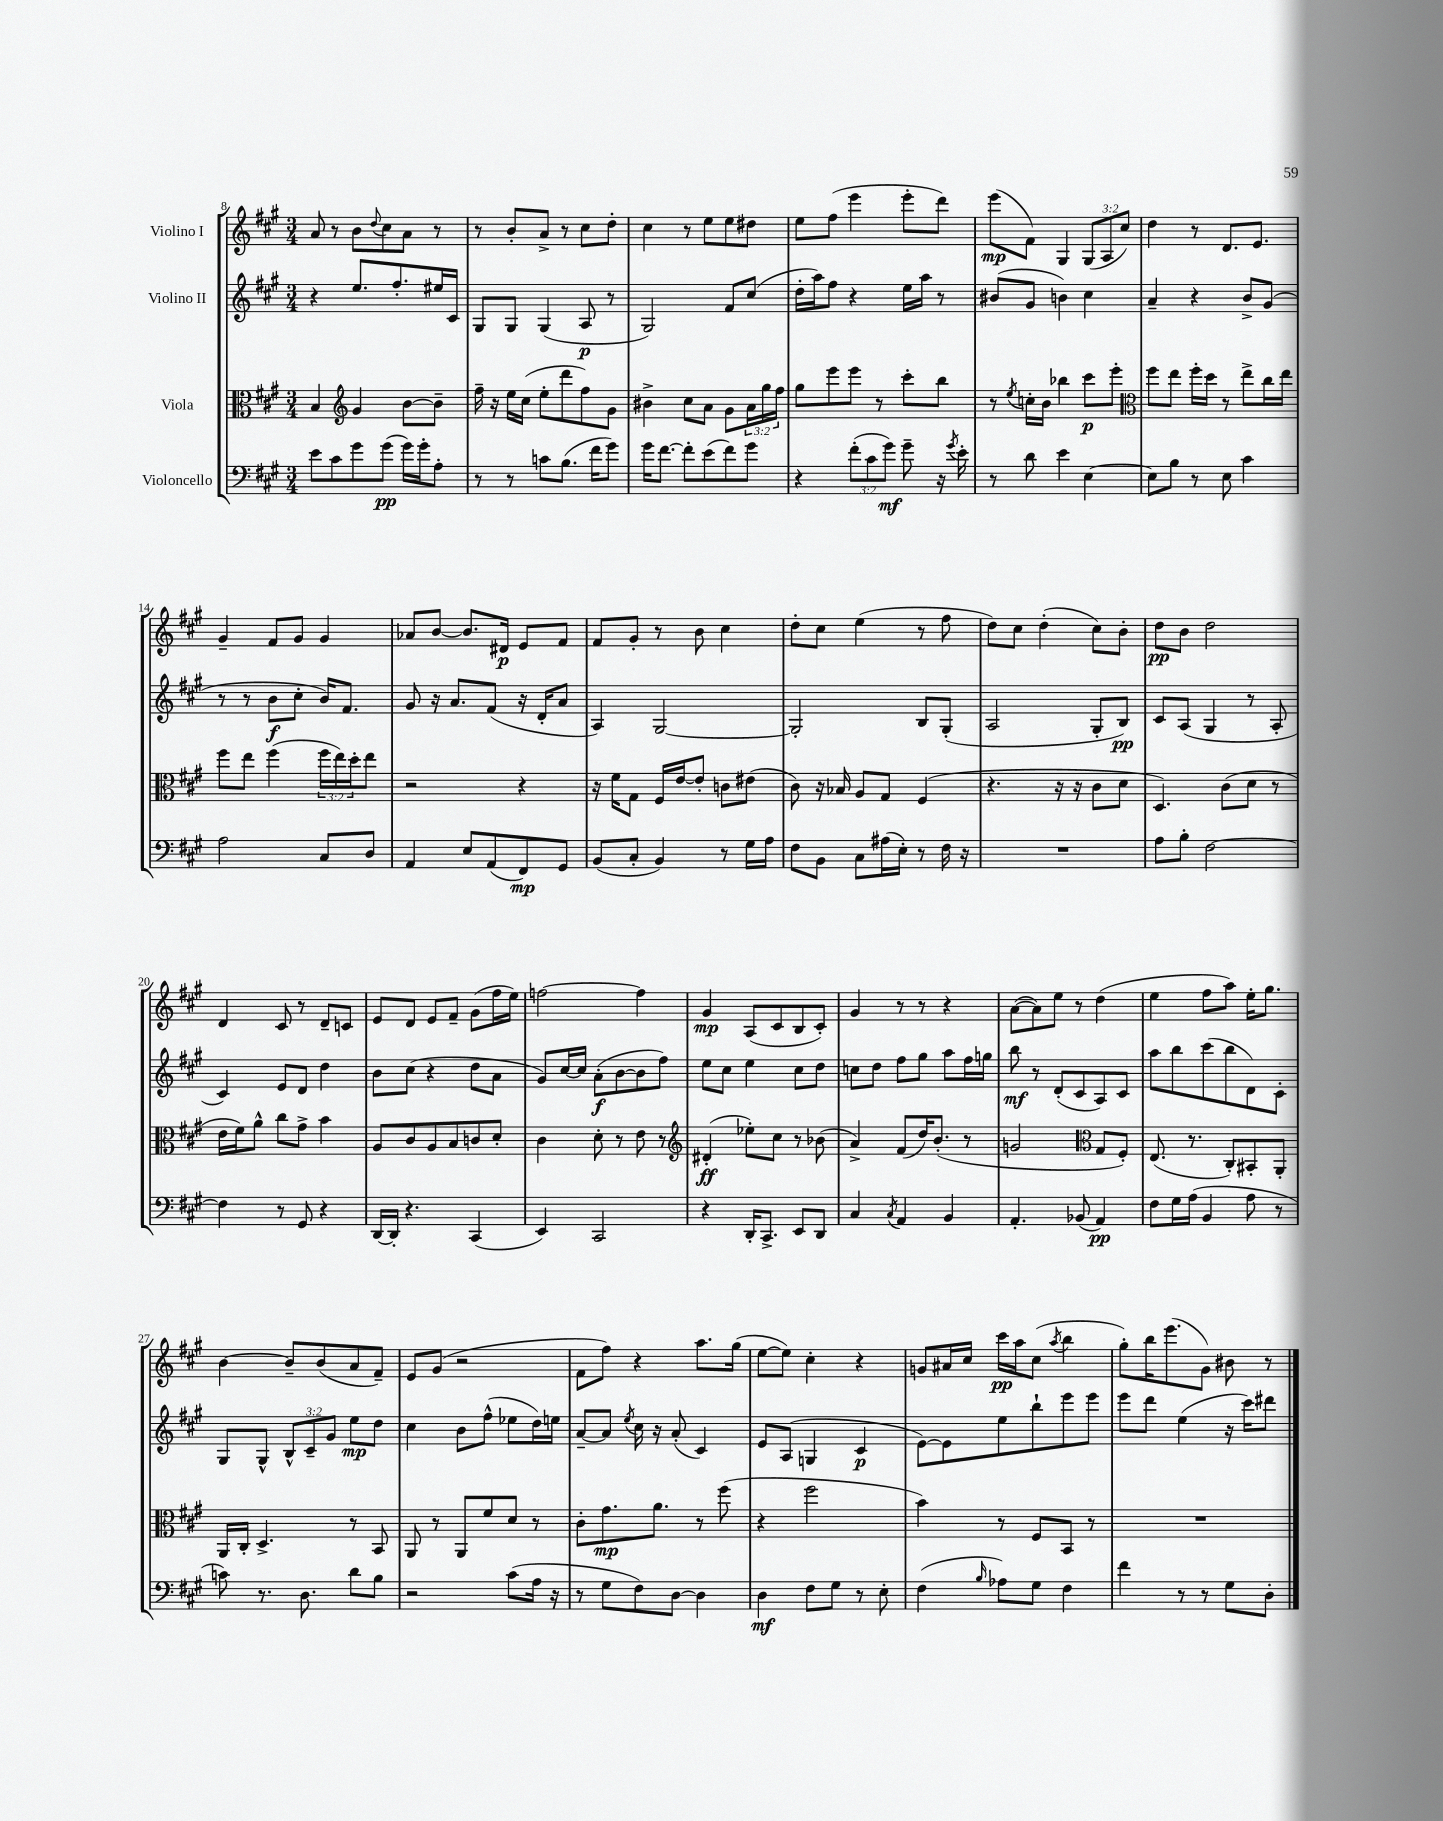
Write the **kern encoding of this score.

**kern	**kern	**kern	**kern
*staff4	*staff3	*staff2	*staff1
*clefF4	*clefC3	*clefG2	*clefG2
*k[f#c#g#]	*k[f#c#g#]	*k[f#c#g#]	*k[f#c#g#]
*M3/4	*M3/4	*M3/4	*M3/4
8e	4B	4r	8a
8c#	.	.	8r
*	*clefG2	*	*
8g#	4g#	8.ee	8b
.	.	.	8qqdd
(8g#	.	.	8cc#
.	.	8.ff#'	.
16g#)	[8b	.	8a
16g#'	.	.	.
8A'	8b~]	16ee#	8r
.	.	16c#	.
=	=	=	=
8r	16ff#~	8G#	8r
.	16r	.	.
8r	16ee	8G#	8b'
.	(16cc#	.	.
8c	8ee'	(4G#	8a^
(8.B	8ddd	.	8r
.	8ff#)	8A	8cc#
16f#	.	.	.
8g#)	8g#	8r	8dd'
=	=	=	=
16g#	4b#^	2G#)	4cc#
[8.f#	.	.	.
8f#']	8cc#	.	8r
(8e	8a	.	8ee
8f#)	8g#	8f#	8ee
8g#	24a	(8cc#	8dd#
.	24gg#	.	.
.	24ff#	.	.
=	=	=	=
4r	8gg#	16dd'	8ee
.	.	16aa)	.
.	8eee	8ff#	(8ff#
(12f#'	8eee	4r	4eee
12c#	.	.	.
.	8r	.	.
12g#)	.	.	.
8g#~	8ccc#'	16ee	8eee'
.	.	16aa	.
16r	8bb	8r	8ddd)
8qg#	.	.	.
16e'	.	.	.
=	=	=	=
8r	8r	(8b#	(8eee
.	8qee	.	.
8d	16cc'	8g#	8f#)
.	16b	.	.
4e	4bb-	4b)	4G#
[4E	8ccc#	4cc#	(12G#
.	.	.	12A
.	8eee'	.	.
.	.	.	12cc#)
=	=	=	=
*	*clefC3	*	*
8E]	8ff#	4a~	4dd
8B	8ee	.	.
8r	16ff#'	4r	8r
.	16dd	.	.
8E	8r	.	8.d
4c#	8ee^	8b^	.
.	.	.	8.e
.	16cc#	(8g#	.
.	16ee	.	.
=	=	=	=
2A	8ff#	8r	4g#~
.	8ee	8r	.
.	(4ff#	8b	8f#
.	.	8cc#'	8g#
8C#	24ff#	16b)	4g#
.	24ee)	.	.
.	.	8.f#	.
.	24dd'	.	.
8D	8ee	.	.
=	=	=	=
4AA	2r	8g#	8a-
.	.	16r	[8b
.	.	8.a	.
8E	.	.	8.b]
(8AA	.	(8f#	.
.	.	.	16d#
8FF#)	4r	16r	8e
.	.	16d'	.
8GG#	.	8a	8f#
=	=	=	=
(8BB	16r	4A)	8f#
.	16f#	.	.
8C#'	8G#	.	8g#'
4BB)	16F#	[2G#	8r
.	[16e	.	.
.	8e']	.	8b
8r	8c	.	4cc#
16G#	(8e#	.	.
16A	.	.	.
=	=	=	=
8F#	8c#)	2G#']	8dd'
8BB	16r	.	8cc#
.	16B-	.	.
8C#	8A	.	(4ee
(16A#	8G#	.	.
16E')	.	.	.
8r	(4F#	8B	8r
16F#	.	(8G#'	8ff#
16r	.	.	.
=	=	=	=
2.r	4.r	2A	8dd)
.	.	.	8cc#
.	.	.	(4dd'
.	16r	.	.
.	16r	.	.
.	8c#	8G#'	8cc#)
.	8d	8B)	8b'
=	=	=	=
8A	4.D)	8c#	8dd
8B'	.	(8A	8b
[2F#	.	4G#	2dd
.	(8c#	.	.
.	8d	8r	.
.	8r	8A'	.
=	=	=	=
4F#]	16e	4c#)	4d
.	16f#)	.	.
.	8a^^	.	.
8r	8cc#	8e	8c#
8GG#	8g#^	8d	8r
4r	4b	4dd	8d~
.	.	.	8c
=	=	=	=
[16DD	8A	8b	8e
16DD']	.	.	.
4.r	8c#	(8cc#	8d
.	8A	4r	8e
.	8B	.	8f#~
(4CC#	8c	8dd	(8g#
.	8d'	8a	16ff#
.	.	.	16ee)
=	=	=	=
4EE)	4c#	8g#)	[2ff
.	.	[16cc#	.
.	.	16cc#]	.
2CC#	8d'	(8a'	.
.	8r	[8b	.
.	8e	8b]	4ff]
.	8r	8ff#)	.
=	=	=	=
*	*clefG2	*	*
4r	(4d#'	8ee	4g#
.	.	8cc#	.
16DD'	8ee-')	4ee	(8A
8.CC#^	.	.	.
.	8cc#	.	8c#
8EE	8r	8cc#	8B
8DD	(8b-	8dd	8c#')
=	=	=	=
4C#	4a^)	8cc	4g#
.	.	8dd	.
8qC#	.	.	.
4AA	(8f#	8ff#	8r
.	16dd)	8gg#	8r
.	(8.b'	.	.
4BB	.	8aa	4r
.	8r	16ff#	.
.	.	16gg	.
=	=	=	=
4.AA'	2g	8bb	([8a
.	.	8r	8a])
.	.	(8d'	8ee
(8BB-	.	8c#	8r
*	*clefC3	*	*
4AA)	8G#	8A)	(4dd
.	8F#')	8c#	.
=	=	=	=
8F#	(8.E	8aa	4ee
16G#	.	8bb	.
(16A	8.r	.	.
4BB	.	(8ccc#	8ff#
.	8C#')	8bb	8aa)
8A	8BB#'	8d)	16ee'
.	.	.	8.gg#
8r	8AA'	8c#'	.
=	=	=	=
8c)	16AA	8G#	[4b
.	16C#'	.	.
8.r	4.D^	8G#^^	.
.	.	12B^^	8b~]
8.D	.	.	.
.	.	12c#~	.
.	.	.	(8b
.	.	12g#	.
8d	8r	8ee	8a
8B	8BB	8dd	8f#~)
=	=	=	=
2r	8AA	4cc#	8e
.	8r	.	(8g#
.	8AA	8b	2r
.	8f#	(8ff#^^	.
(8c#	8d	8ee-	.
16A	8r	16dd)	.
16r	.	16ee	.
=	=	=	=
8r	8c#'	[8a~	8f#
8G#	8.g#	8a]	8ff#)
.	.	8qee	.
8F#)	.	16cc#	4r
.	8.a	16r	.
[8D	.	(8a'	.
4D]	8r	4c#)	8.aa
.	(8ff#	.	.
.	.	.	(16gg#
=	=	=	=
4D	4r	8e	[8ee
.	.	(8A	8ee])
8F#	2ff#	4G	4cc#'
8G#	.	.	.
8r	.	4c#	4r
8E'	.	.	.
=	=	=	=
(4F#	4b)	[8e)	8g
.	.	8e]	16a#
.	.	.	16cc#
16qqB	.	.	.
8A-)	8r	8ee	16ccc#
.	.	.	16aa
8G#	8F#	8bb`	(8cc#
.	.	.	8qaa
4F#	8BB	8eee	4bb
.	8r	8eee	.
=	=	=	=
4f#	2.r	8eee	8gg#')
.	.	8ddd	16bb
.	.	.	(8.eee
8r	.	(4ee	.
8r	.	.	8g#)
8G#	.	16r	8b#
.	.	16ccc#)	.
8D'	.	8ddd#	8r
==	==	==	==
*-	*-	*-	*-
